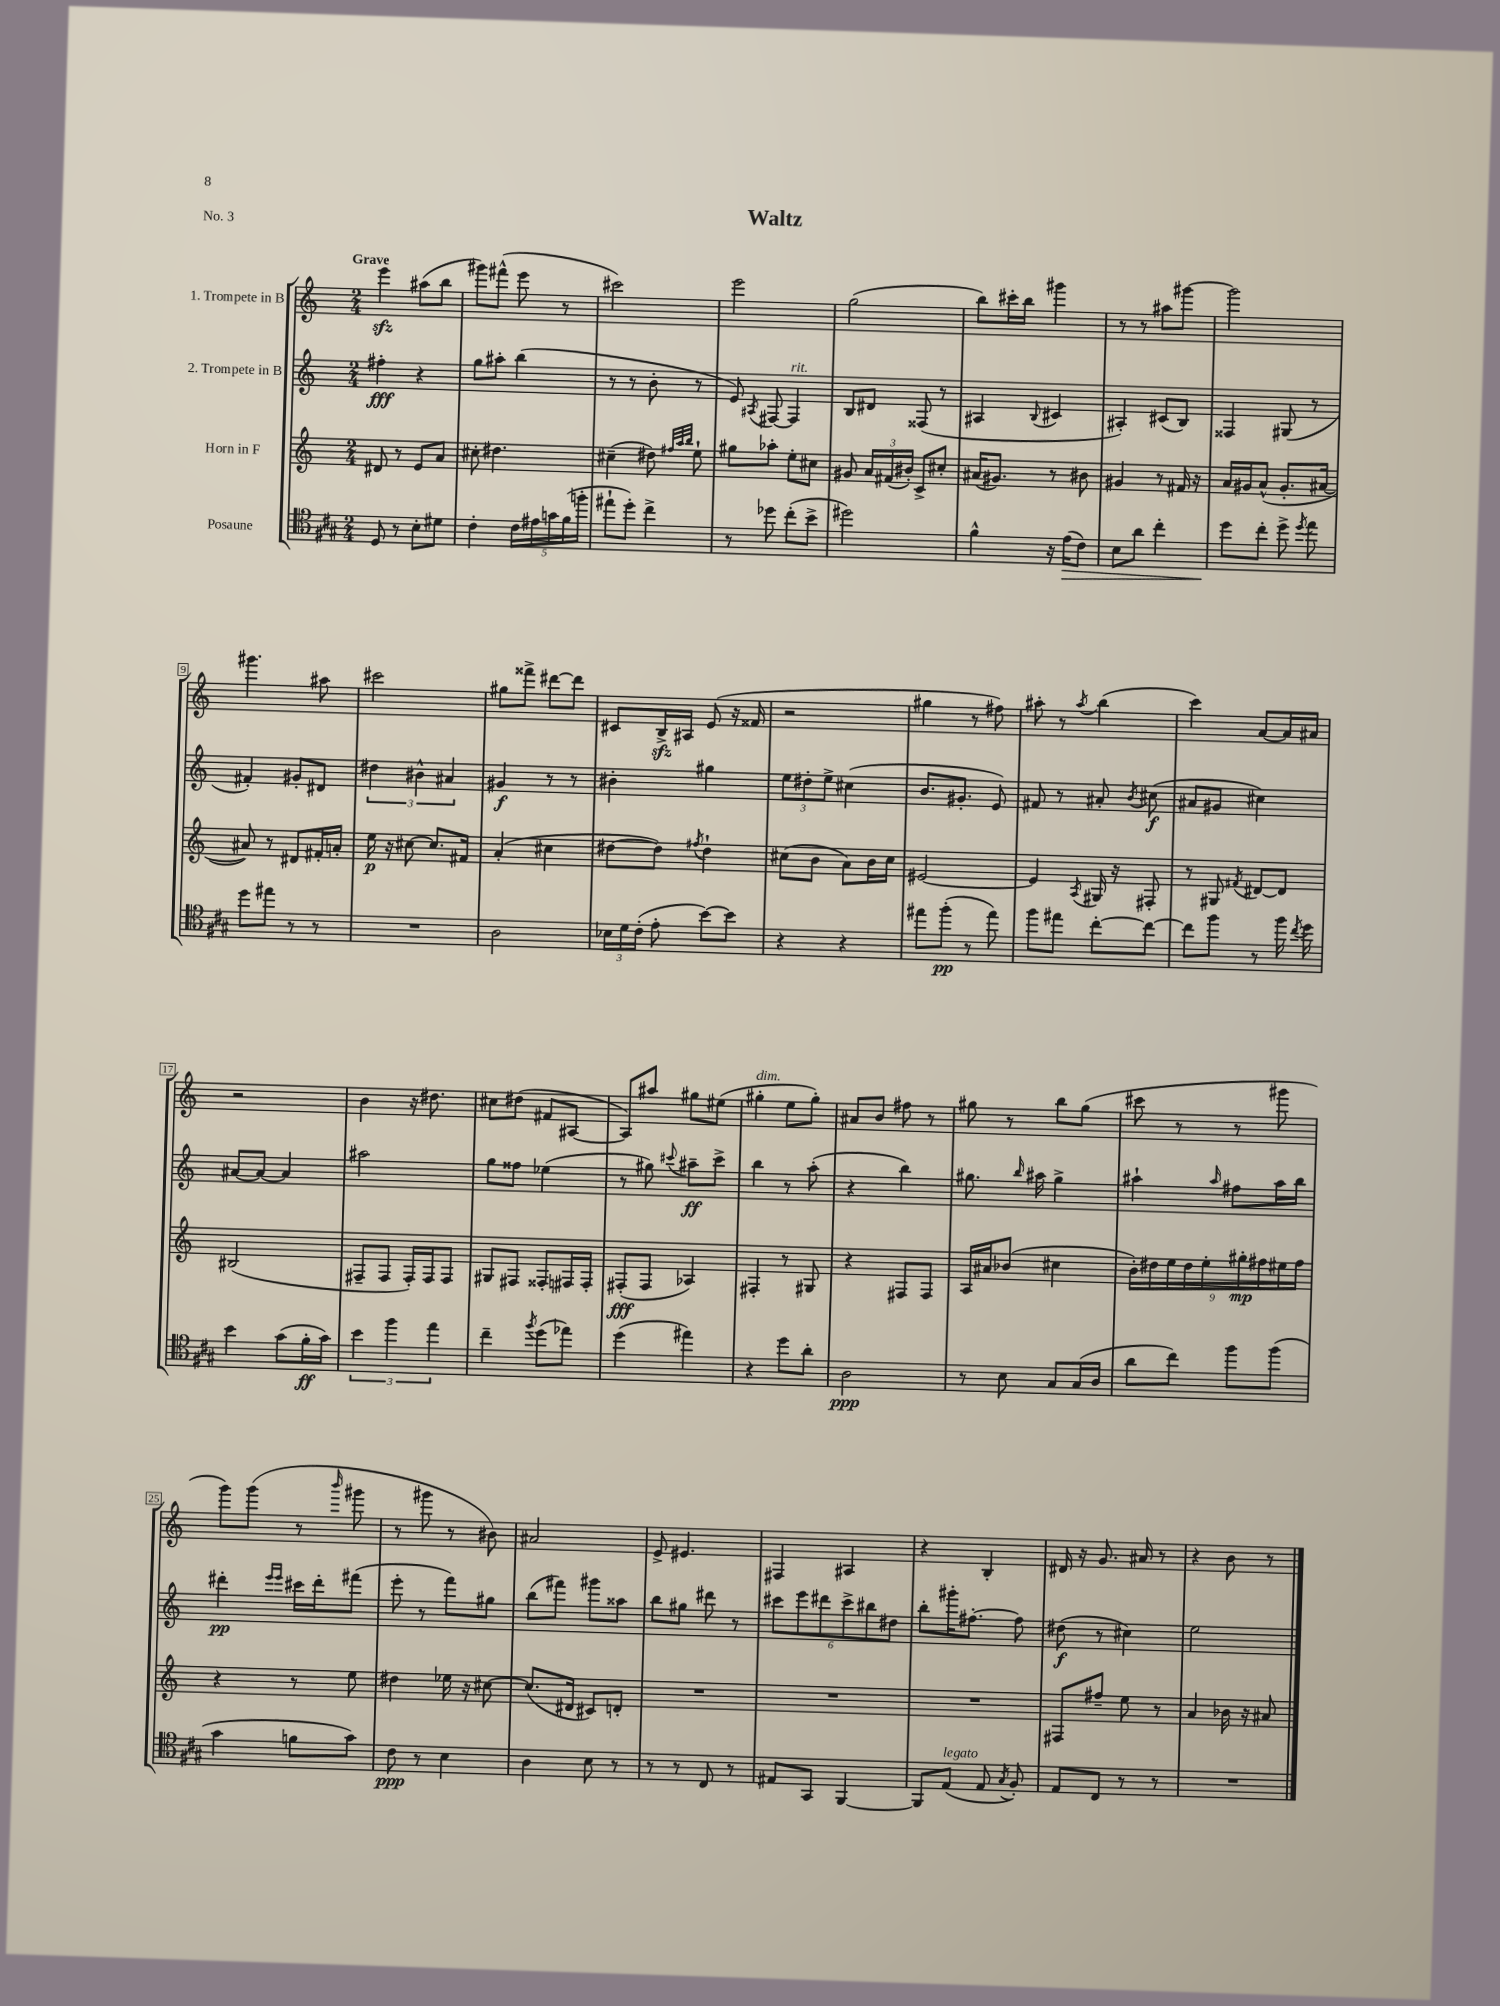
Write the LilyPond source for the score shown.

\header { title = "Waltz" piece = "No. 3" }
<<
\new StaffGroup <<
\new Staff = "s0" \with { instrumentName = "1. Trompete in B" } {
    \clef treble \key c \major \numericTimeSignature \time 2/4 \tempo "Grave"
    \autoBeamOff e'''4\sfz ais''8[( b''8] |
    gis'''8[) fis'''8]-^( e'''8 r8 |
    cis'''2) |
    e'''2 |
    g''2( |
    b''8[) cis'''16-. b''16] gis'''4 |
    r8 r8 ais''8[ gis'''8]~ |
    gis'''2 |
    gis'''4. ais''8 |
    cis'''2 |
    gis''8[ fisis'''8]-> dis'''8[~ dis'''8] |
    cis'8[ b16->\sfz ais16] e'8( r16 fisis'16 |
    r2 |
    gis''4 r8 fis''8) |
    ais''8-. r8 \acciaccatura { ais''8 } b''4( |
    c'''4) a'8[~ a'16 ais'16] |
    r2 |
    b'4 r16 dis''8. |
    cis''8[ dis''8]( fis'8[ ais8]~ |
    ais8[) ais''8] gis''8[ eis''8]( |
    gis''4-.^\markup { \italic "dim." } e''8[ gis''8]-.) |
    ais'8[ b'8] fis''8 r8 |
    gis''8 r8 b''8[ gis''8]( |
    cis'''8 r8 r8 gis'''8 |
    g'''8[) g'''8]( r8 \grace { b'''16 } gis'''8 |
    r8 gis'''8 r8 bis'8) |
    ais'2 |
    e'8-> eis'4. |
    fis4 ais4 |
    r4 b4-. |
    dis'16 r16 g'8. ais'16 r8 |
    r4 b'8 r8 \bar "|." |
}
\new Staff = "s1" \with { instrumentName = "2. Trompete in B" } {
    \clef treble \key c \major \numericTimeSignature \time 2/4
    \autoBeamOff fis''4-.\fff r4 |
    g''8[ ais''8]-. b''4( |
    r8 r8 b'8-. r8 |
    e'8) \acciaccatura { ais8 } fis8~ fis4^\markup { \italic "rit." } |
    b8[ dis'8] fisis8( r8 |
    ais4 \appoggiatura { b8 } cis'4 |
    ais4-.) cis'8[( b8]) |
    fisis4 gis8( r8 |
    fis'4-.) gis'8[-. dis'8] |
    \tuplet 3/2 { dis''4 bis'4-^ ais'4 } |
    gis'4\f r8 r8 |
    bis'4-. gis''4 |
    \tuplet 3/2 { e''8[ dis''8-. e''8]-> } cis''4( |
    b'8.[ gis'8.]-. e'8) |
    fis'8 r8 ais'8-. \acciaccatura { b'8 } cis''8\f( |
    ais'8[ gis'8] cis''4) |
    ais'8[~ ais'8]~ ais'4 |
    ais''2 |
    g''8[ fisis''8] ees''4( |
    r8 gis''8) \appoggiatura { cis'''8 } ais''8[--\ff cis'''8]-> |
    b''4 r8 a''8-.( |
    r4 b''4) |
    gis''8. \grace { b''16 } ais''16 gis''4-> |
    ais''4-! \grace { ais''16 } fis''8[ ais''16 b''16] |
    dis'''4-.\pp \grace { e'''16[ e'''16] } cis'''16[ dis'''16-. fis'''8]( |
    e'''8-. r8 f'''8[) gis''8] |
    b''8[( fis'''8]) gis'''8[ aisis''8] |
    b''8[ gis''8] dis'''8 r8 |
    \tuplet 6/4 { cis'''8[ e'''8 dis'''8 cis'''8-> bis''8 dis''8] } |
    b''8[-. gis'''16-. fis''8.]~-. fis''8 |
    dis''8\f( r8 cis''4) |
    e''2 \bar "|." |
}
\new Staff = "s2" \with { instrumentName = "Horn in F" } {
    \clef treble \key c \major \numericTimeSignature \time 2/4
    \autoBeamOff dis'8 r8 e'8[ a'8] |
    cis''8-. dis''4. |
    cis''4--( dis''8) \grace { fis''32[ a''32 b''32] } e''8-! |
    gis''8[ aes''8]-. e''8[-. cis''8] |
    gis'8 \tuplet 3/2 { a'16[ fis'16( bis'16]-.) } c'8[-> cis''8]-. |
    ais'16[( gis'8.]) r8 bis'8 |
    gis'4 r8 fis'16 r16 |
    a'16[ gis'16 a'8]-^( gis'8.[-. ais'16]~ |
    ais'8) r8 dis'8[ fis'16-. a'16]-. |
    e''16\p r16 cis''8~ cis''8.[ fis'16] |
    a'4-.( cis''4 |
    dis''8[~ dis''8]) \acciaccatura { fis''8 } dis''4-! |
    cis''8[( b'8] a'8[) b'16 cis''16] |
    eis'2~ |
    eis'4 \acciaccatura { a8 } gis16 r16 fis8-. |
    r8 gis8 \acciaccatura { fis'8 } dis'8[~ dis'8] |
    bis2( |
    fis8[-- fis8] fis16[-.) fis16 fis8] |
    gis8[ fis8] fisis8[-. fis16 fis16]-. |
    fis8[-.\fff( fis8] aes4) |
    fis4-. r8 gis8 |
    r4 fis8[ fis8] |
    a16[ ais'16 bes'8]( cis''4 |
    \tuplet 9/8 { b'16[-.) dis''16 e''16 dis''16 e''16-. gis''16-.\mp fis''16 eis''16 fis''16] } |
    r4 r8 e''8 |
    dis''4 ees''16 r16 cis''8~ |
    cis''8.[( dis'16] cis'8[) d'8]-. |
    R2 |
    R2 |
    R2 |
    fis8[ fis''8]-- e''8 r8 |
    a'4 bes'16 r16 ais'8 \bar "|." |
}
\new Staff = "s3" \with { instrumentName = "Posaune" } {
    \clef tenor \key a \major \numericTimeSignature \time 2/4
    \autoBeamOff d8 r8 b8[-. dis'8] |
    cis'4-. \tuplet 5/4 { cis'16[ eis'16 g'16 fis'16( f''16]-. } |
    eis''8[-! d''8]-.) cis''4-> |
    r8 des''8 cis''8[-.( b'8]-> |
    dis''2) |
    fis'4-^ r16 e'16[\>( cis'8]) |
    b8[ a'8] cis''4-. |
    d''8[\! cis''8]-. d''8-> \acciaccatura { d''8 } e''8 |
    d''8[ eis''8] r8 r8 |
    R2 |
    a2 |
    \tuplet 3/2 { bes16[ d'16 cis'16]-.( } e'8-. b'8[~) b'8] |
    r4 r4 |
    eis''8[ fis''8]-.\pp( r8 eis''8) |
    fis''8[ eis''8] cis''8[~-. cis''8]~ |
    cis''8[ fis''8] r8 fis''16 \acciaccatura { cis''8 } d''16 |
    b'4 gis'8[( fis'16-.\ff gis'16]) |
    \tuplet 3/2 { b'4 fis''4 e''4 } |
    cis''4-- \acciaccatura { fis''8 } d''8[( ees''8]) |
    d''4( eis''4) |
    r4 d''8[ a'8]-. |
    a2\ppp |
    r8 b8 gis8[ gis16( a16] |
    a'8[ cis''8]) fis''8[ fis''8]( |
    gis'4 f'8[ gis'8]) |
    cis'8\ppp r8 b4 |
    a4 b8 r8 |
    r8 r8 cis8 r8 |
    eis8[ gis,8] fis,4~ |
    fis,8[ e8]^\markup { \italic "legato" }( e8 \acciaccatura { gis8 } fis8-.) |
    e8[ cis8] r8 r8 |
    R2 \bar "|." |
}
>>
>>
\layout { \context { \Score \override BarNumber.stencil = #(make-stencil-boxer 0.1 0.3 ly:text-interface::print) } }
